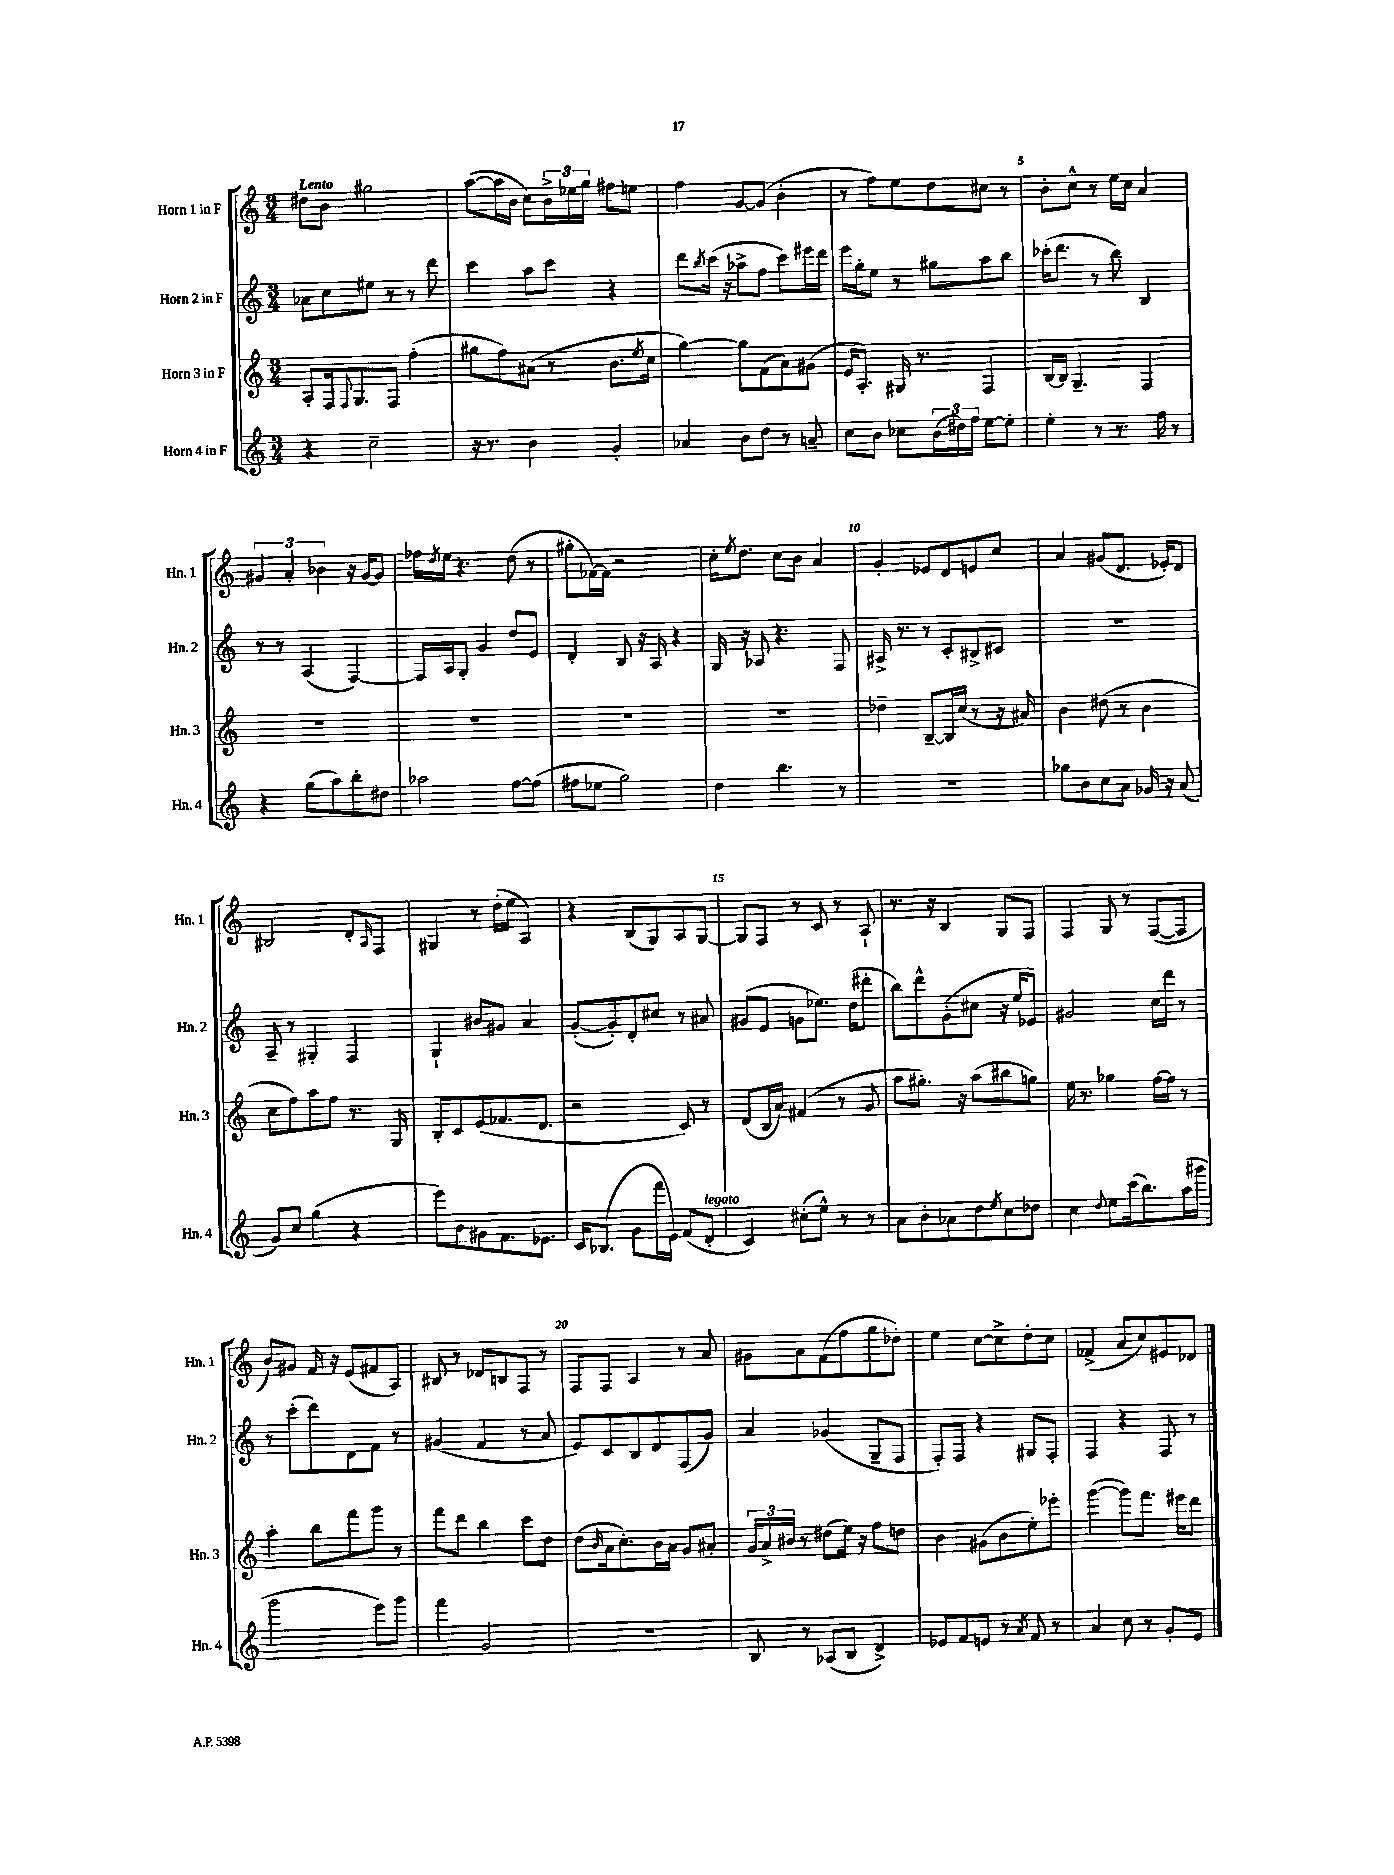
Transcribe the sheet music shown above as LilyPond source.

<<
\new StaffGroup <<
\new Staff = "s0" \with { instrumentName = "Horn 1 in F" shortInstrumentName = "Hn. 1" } {
    \clef treble \key c \major \numericTimeSignature \time 3/4 \tempo "Lento"
    dis''8 b'8 gis''2 |
    a''8~( a''16 b'16 c''8) \tuplet 3/2 { b'16-> ees''16 g''16 } fis''8 e''8 |
    f''4 g'8~ g'8( b'4-. |
    r8 f''8) e''8 d''8 cis''8 r8 |
    b'8-. c''8-^ r8 e''16 c''16 a'4 |
    \tuplet 3/2 { gis'4 a'4-. bes'4 } r16 gis'16~ gis'8 |
    fes''16 \acciaccatura { d''8 } e''16 r4. d''8( r8 |
    gis''8-. fes'16~) fes'16 r2 |
    c''16-. \acciaccatura { e''8 } d''8. c''8 b'8 a'4 |
    g'4-. ees'8 d'8 e'8 c''8 |
    a'4 gis'8( d'8. ees'16-.) d'8 |
    bis2 d'8-. \grace { a16 } f8 |
    gis4 r8 d''16-.( e''16 a4) |
    r4 b8( g8) a8 g8~ |
    g8 f8 r8 c'8 r8 a8-! |
    r8. r16 b4 g8 f8 |
    f4 g8 r8 f8~( f8 |
    b'8) gis'8 f'16 r16 e'8( fis'8 a8) |
    bis8 r8 des'8 b8 f8 r8 |
    f8 f8 a4 r8 a'8 |
    gis'8 a'8 f'8( f''8 g''8 des''8-.) |
    e''4 c''8~ c''8-> d''8-. c''8 |
    fes'4->( a'8 c''8) eis'8 des'8 \bar "|." |
}
\new Staff = "s1" \with { instrumentName = "Horn 2 in F" shortInstrumentName = "Hn. 2" } {
    \clef treble \key c \major \numericTimeSignature \time 3/4
    aes'8 c''8 eis''8 r8 r8 d'''8 |
    c'''4 a''8 c'''8 r4 |
    d'''8 \acciaccatura { b''8 } c'''16( r16 aes''8-> f''8 c'''8) eis'''16 d'''16 |
    e'''16 g''16-. e''8 r8 gis''8 a''8 b''8 |
    ces'''16-.( d'''8. r8 b''8) b4 |
    r8 r8 a4( f4~) |
    f16 a16 g8-. g'4 d''8 e'8 |
    d'4-. b8 r16 a16 r4 |
    g16 r16 aes8 r4. f8 |
    ais16-> r8. r8 c'8-. bis8-> cis'8 |
    R2. |
    a8-- r8 gis4-. f4 |
    g4-! bis'8 gis'8 a'4 |
    g'8~-.( g'8-.) d'8-. cis''8 r8 ais'8 |
    gis'8( e'8 g'8 ees''8.) d''16( dis'''8-. |
    b''8) d'''8-^ g'8-.( cis''8 r16 e''16 ees'8) |
    gis'2 c''16 d'''16 r8 |
    r8 c'''8-.( d'''8) d'8 f'8 r8 |
    gis'4( f'4 r8 a'8 |
    e'8) c'8 b8 d'8 f8( g'8) |
    a'4 ges'4( g8-- f8 |
    f8-.) f8 r4 gis8 f8-. |
    f4 r4 f8 r8 \bar "|." |
}
\new Staff = "s2" \with { instrumentName = "Horn 3 in F" shortInstrumentName = "Hn. 3" } {
    \clef treble \key c \major \numericTimeSignature \time 3/4
    a8-. f16 \appoggiatura { f8 } g8. f8 f''4-.( |
    gis''8 f''8) ais'8( r8 b'8. \acciaccatura { e''8 } c''16 |
    g''4~) g''8 f'8( a'8) gis'8( |
    e'16 a8.-.) gis16 r8. f4 |
    b16~ b16 g4.-- f4 |
    R2. |
    R2. |
    R2. |
    R2. |
    des''4-- b8~-- b16 c''16( r8 r16 ais'16) |
    b'4 dis''8( r8 b'4 |
    c''8 f''8) a''8 f''8 r8. g16 |
    b8-. c'8 e'8( fes'8. d'8. |
    r2 c'8) r8 |
    d'8( b16 a'16) fis'4( r8 g'8 |
    a''8 gis''8.-.) r16 a''8( bis''8 g''8) |
    e''16 r8. ges''4 f''16~ f''16 r8 |
    a''4-. b''8 f'''8 g'''8 r8 |
    f'''8 d'''8 b''4 c'''8 d''8 |
    d''8( \grace { b'16 } a'16 c''8.-.) b'16 a'16 g'8 ais'8-. |
    \tuplet 3/2 { g'16 a'16-> bis'16 } r8 dis''8( e''16) r16 f''8 d''8 |
    b'4 gis'8( b'8 e''8-.) ees'''8-. |
    g'''4~( g'''8) f'''8. eis'''16 d'''8 \bar "|." |
}
\new Staff = "s3" \with { instrumentName = "Horn 4 in F" shortInstrumentName = "Hn. 4" } {
    \clef treble \key c \major \numericTimeSignature \time 3/4
    r4 c''2-- |
    r16 r8. b'4 g'4-. |
    aes'4 b'8 d''8 r8 a'8-- |
    c''8 b'8 ces''8 \tuplet 3/2 { b'16( dis''16) f''16 } e''8~ e''8-. |
    e''4-. r8 r8. f''16 r8 |
    r4 g''8( a''8) b''8-. dis''8 |
    aes''2 f''8~ f''8( |
    fis''8 ees''8 g''2) |
    d''4 b''4. r8 |
    R2. |
    ges''8 b'8 c''8 a'8 ges'16 r16 a'8( |
    g'8) c''8 g''4( r4 |
    e'''8) b'8 gis'8 f'8. ees'8. |
    c'16 bes8.( g'8 f'''16 e'16) f'8( d'8-.^\markup { \italic "legato" } |
    c'4) cis''8-.( e''8-^) r8 r8 |
    a'8 b'8-. aes'8 d''8 \acciaccatura { e''8 } c''8 des''8 |
    c''4 \appoggiatura { d''8 } e''8 c'''16( b''8.) a''16( gis'''16 |
    g'''2 e'''8) g'''8 |
    f'''4 g'2 |
    R2. |
    b8 r8 aes8( b8 d'4->) |
    ees'8 f'8 e'8 r8 \acciaccatura { a'8 } f'8 r8 |
    a'4 c''8 r8 g'8-. e'8 \bar "|." |
}
>>
>>
\layout { \context { \Score \override BarNumber.break-visibility = ##(#f #t #t) barNumberVisibility = #(every-nth-bar-number-visible 5) } }
